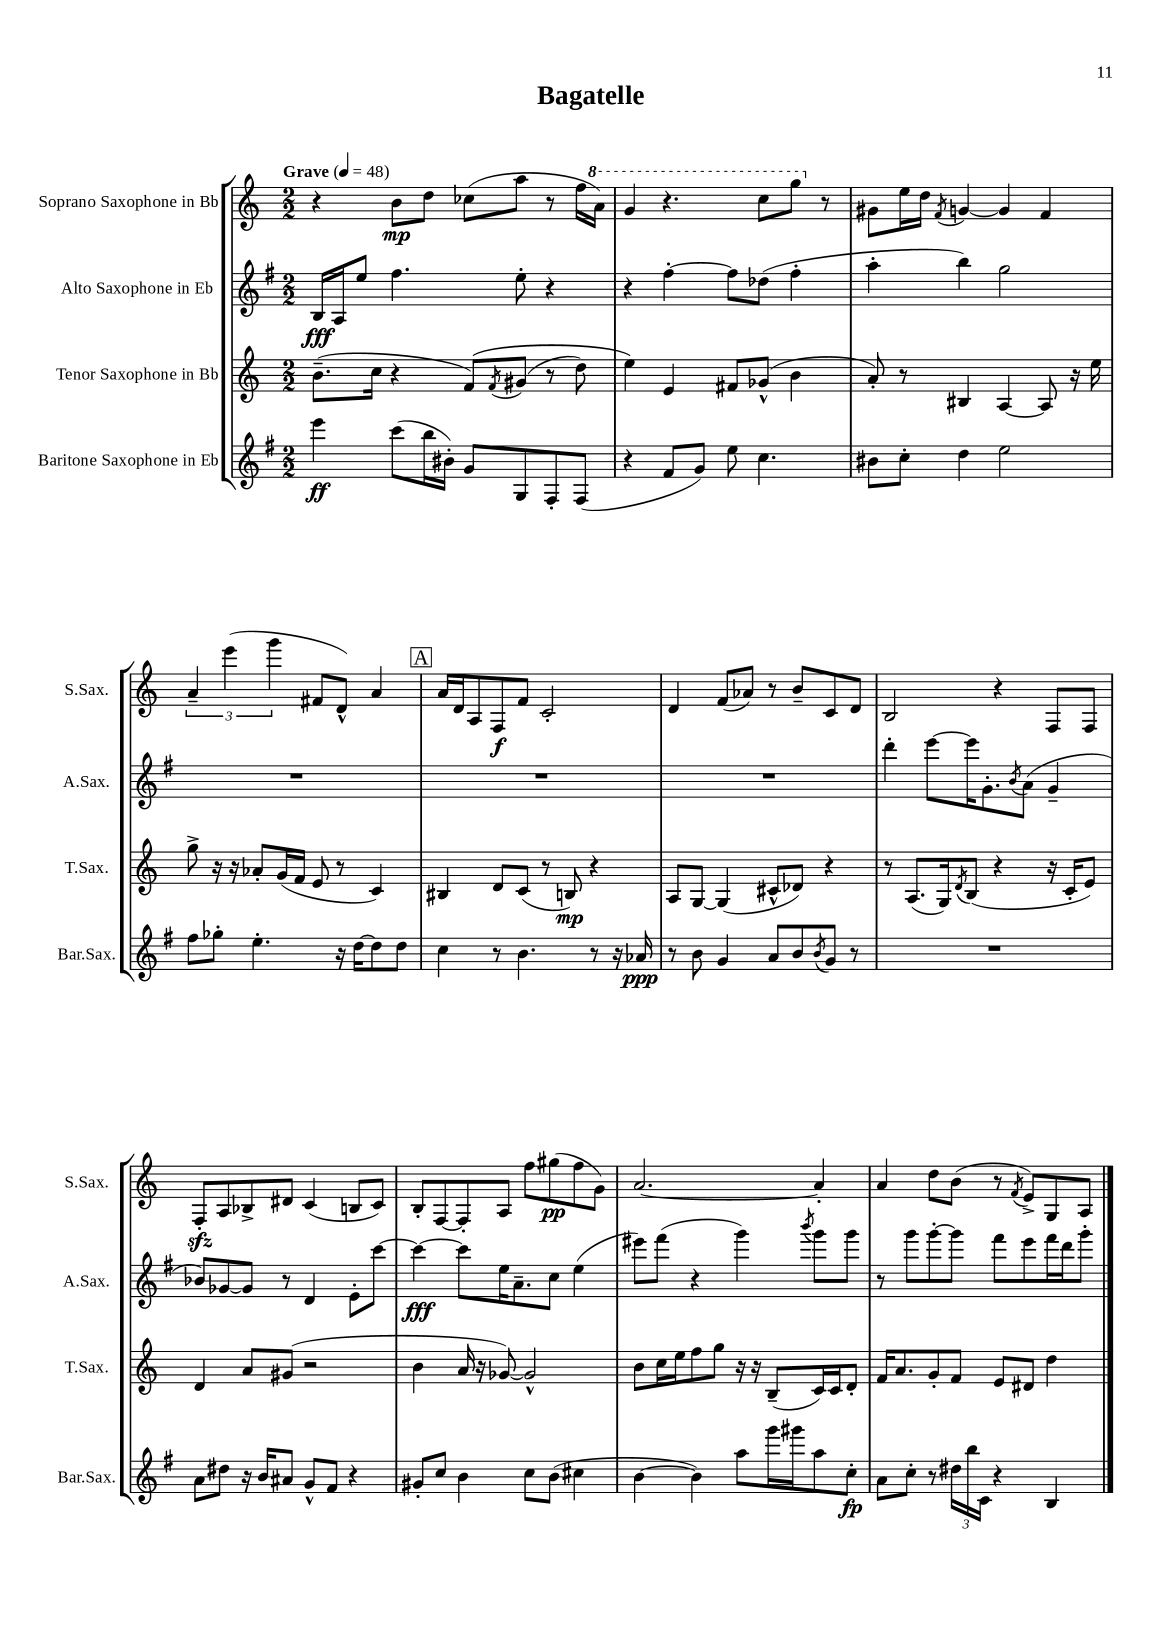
\header { title = "Bagatelle" }
<<
\new StaffGroup <<
\new Staff = "s0" \with { instrumentName = "Soprano Saxophone in Bb" shortInstrumentName = "S.Sax." } {
    \clef treble \key c \major \numericTimeSignature \time 2/2 \tempo "Grave" 4 = 48
    r4 b'8\mp d''8 ces''8( a''8 r8 f''16 \ottava #1 a''16) |
    g''4 r4. c'''8 g'''8 \ottava #0 r8 |
    gis'8 e''16 d''16 \acciaccatura { f'8 } g'4~ g'4 f'4 |
    \tuplet 3/2 { a'4-- e'''4( g'''4 } fis'8 d'8-^) a'4 |
    \mark \markup { \box "A" } a'16 d'16 a8 f8\f f'8 c'2-. |
    d'4 f'8( aes'8) r8 b'8-- c'8 d'8 |
    b2 r4 f8 f8 |
    f8-.\sfz a8 bes8-> dis'8 c'4( b8 c'8) |
    b8-. f8~ f8-. a8 f''8 gis''8\pp( f''8 g'8) |
    a'2.~ a'4-. |
    a'4 d''8 b'8( r8 \acciaccatura { f'8 } e'8->) g8 a8 \bar "|." |
}
\new Staff = "s1" \with { instrumentName = "Alto Saxophone in Eb" shortInstrumentName = "A.Sax." } {
    \clef treble \key g \major \numericTimeSignature \time 2/2
    b16\fff a16 e''8 fis''4. e''8-. r4 |
    r4 fis''4~-. fis''8 des''8( fis''4-. |
    a''4-. b''4) g''2 |
    R1 |
    \mark \markup { \box "A" } R1 |
    R1 |
    d'''4-. e'''8~ e'''16 g'8.-. \acciaccatura { b'8 } a'8( g'4-- |
    bes'8) ges'8~ ges'8 r8 d'4 e'8-. c'''8~ |
    c'''4~\fff c'''8 e''16 a'8.-- c''8 e''4( |
    eis'''8) fis'''8( r4 g'''4) \acciaccatura { b'''8 } g'''8 g'''8 |
    r8 g'''8 g'''8~-. g'''8 fis'''8 e'''8 fis'''16 d'''16 g'''8-. \bar "|." |
}
\new Staff = "s2" \with { instrumentName = "Tenor Saxophone in Bb" shortInstrumentName = "T.Sax." } {
    \clef treble \key c \major \numericTimeSignature \time 2/2
    b'8.--( c''16 r4 f'8)\( \acciaccatura { f'8 } gis'8( r8 d''8) |
    e''4\) e'4 fis'8 ges'8-^( b'4 |
    a'8-.) r8 bis4 a4~ a8 r16 e''16 |
    g''8-> r16 r16 aes'8-. g'16( f'16 e'8 r8 c'4) |
    \mark \markup { \box "A" } bis4 d'8 c'8( r8 b8\mp) r4 |
    a8 g8~ g4( cis'8-^ des'8) r4 |
    r8 a8.( g16) \acciaccatura { d'8 } b8( r4 r16 c'16-. e'8) |
    d'4 a'8 gis'8( r2 |
    b'4 a'16 r16 ges'8~) ges'2-^ |
    b'8 c''16 e''16 f''8 g''8 r16 r16 b8--( c'16) c'16 d'8-. |
    f'16 a'8. g'8-. f'8 e'8 dis'8 d''4 \bar "|." |
}
\new Staff = "s3" \with { instrumentName = "Baritone Saxophone in Eb" shortInstrumentName = "Bar.Sax." } {
    \clef treble \key g \major \numericTimeSignature \time 2/2
    e'''4\ff c'''8( b''16 bis'16-.) g'8 g8 fis8-. fis8( |
    r4 fis'8 g'8) e''8 c''4. |
    bis'8 c''8-. d''4 e''2 |
    fis''8 ges''8-. e''4.-. r16 d''16~ d''8 d''8 |
    \mark \markup { \box "A" } c''4 r8 b'4. r8 r16 aes'16\ppp |
    r8 b'8 g'4 a'8 b'8 \acciaccatura { b'8 } g'8 r8 |
    R1 |
    a'8 dis''8 r16 b'16 ais'8 g'8-^ fis'8 r4 |
    gis'8-. c''8 b'4 c''8 b'8( cis''4 |
    b'4~ b'4) a''8 g'''16 gis'''16 a''8 c''8-.\fp |
    a'8 c''8-. r8 \tuplet 3/2 { dis''16 b''16 c'16 } r4 b4 \bar "|." |
}
>>
>>
\layout { \context { \Score \remove "Bar_number_engraver" } }
